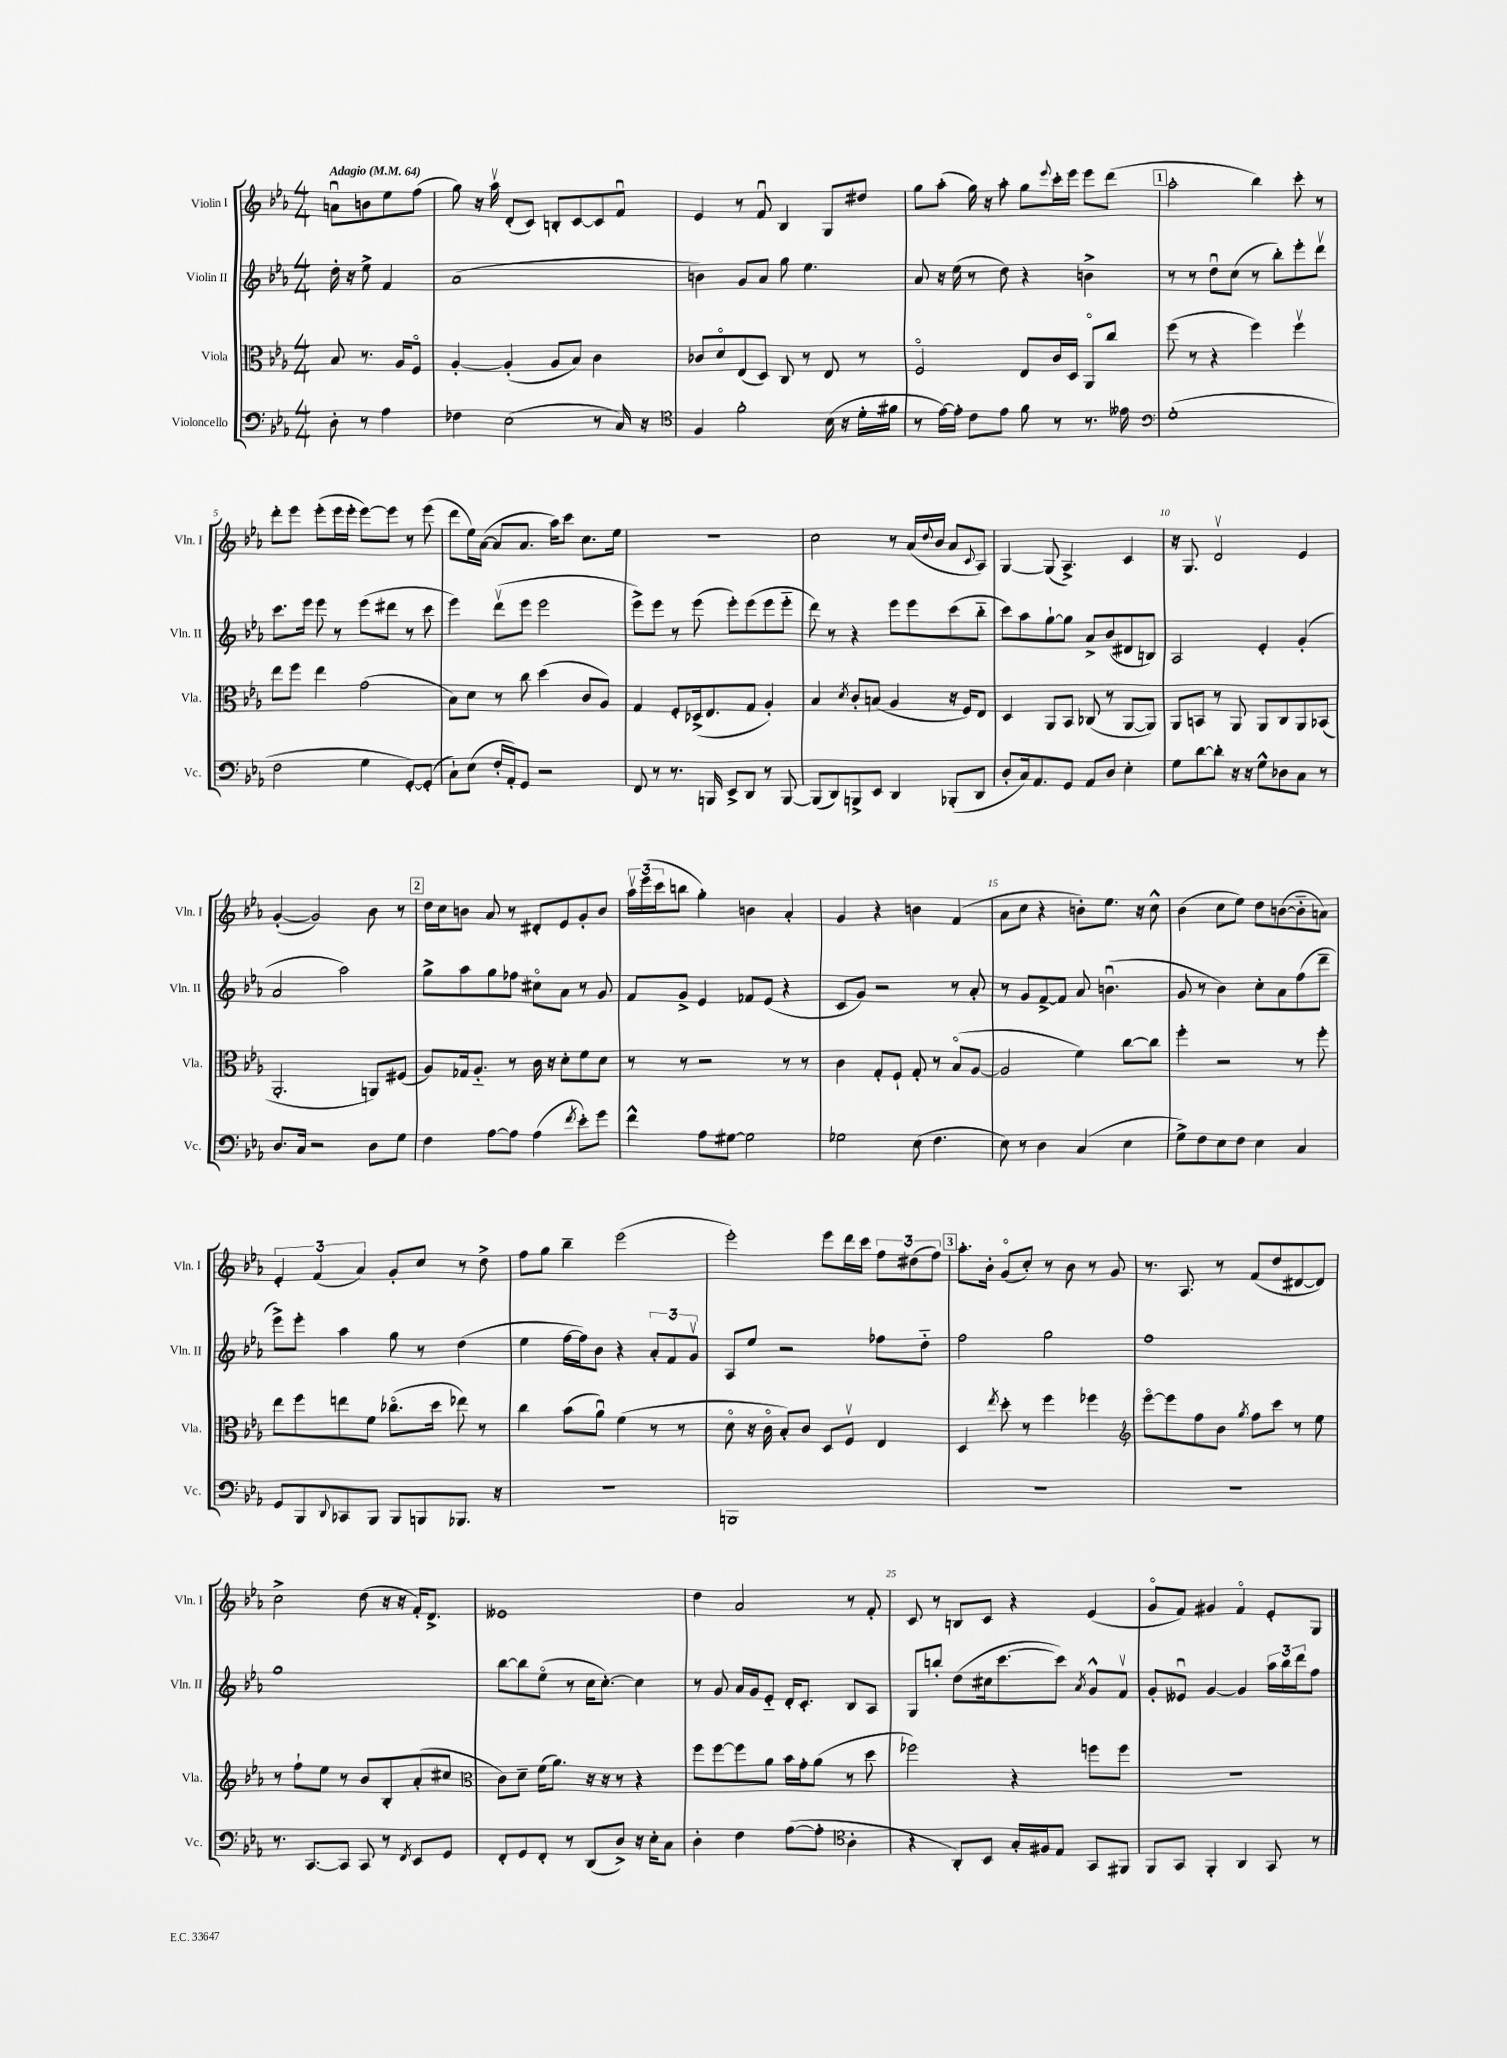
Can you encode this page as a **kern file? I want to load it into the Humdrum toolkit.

**kern	**kern	**kern	**kern
*staff4	*staff3	*staff2	*staff1
*clefF4	*clefC3	*clefG2	*clefG2
*k[b-e-a-]	*k[b-e-a-]	*k[b-e-a-]	*k[b-e-a-]
*M4/4	*M4/4	*M4/4	*M4/4
*MM64	*MM64	*MM64	*MM64
8D'\	8B-/	16dd'\	8au\L
.	.	16r	.
8r	8.r	8ee-^\	8b\
4A-\	.	4f/	8ee-\
.	16A-/LK	.	.
.	8Fo/J	.	(8ff\J
=	=	=	=
4F-\	[4A-'/	(1a-	8gg\)
.	.	.	16r
.	.	.	16aa-v\
(2E-\	(4A-'/]	.	(8d'/L
.	.	.	8c/J)
.	8A-/L	.	8B'/L
.	8B-/J)	.	[8c/
8r	4c\	.	8c/]
16C/)	.	.	8fu/J
16r	.	.	.
=	=	=	=
*clefC4	*	*	*
4F/	8c-/L	4b\)	4e-/
.	8do/	.	.
2f'\	(8E-/	8g/L	8r
.	8D/J)	8a-/J	8fu/
.	8C/	8gg\	4B-/
.	8r	4.ee-\	.
(16B-\	8E-/	.	8G/L
16r	.	.	.
16d'\LL	8r	.	8dd#/J
16f#\JJ	.	.	.
=	=	=	=
8r	2Fo/	8a-/	8gg\L
[16e-\LL)	.	16r	(8aa-'\J
16e-'\]JJ	.	(16ee-\	.
8c\L	.	8r	16gg\)
.	.	.	16r
8e-\J	.	8dd\)	8aa-'\
8f\	8E-/L	4r	8gg\L
.	.	.	8qqeee-/
8r	16c/L	.	16ccc'\L
.	16D/JJ	.	16eee-\JJ
8.r	8AA-o/L	4b^\	8eee-\L
.	8cc/J	.	(8ddd\J
16e--\	.	.	.
=	=	=	=
*clefF4	*	*	*
(1G'	(8ff\	8r	2aa-'\
.	8r	8r	.
.	4r	8ddu\L	.
.	.	(8cc\J	.
.	4ff\)	8r	4bb-\)
.	.	8bb-'\L)	.
.	4ffv\	8eee-'\	8ccc'\
.	.	8dddv\J	8r
=	=	=	=
2F\	8ee-\L	8.ccc\L	8ddd'\L
.	8ff\J	.	8eee-\J
.	.	16eee-\Jk	.
.	4ee-\	8eee-\	(8eee-'\L
.	.	8r	16eee-\L
.	.	.	16eee-'\JJ
4G\	(2g\	(8eee-\L	[8eee-\L)
.	.	8ddd#\J	8eee-\]J
[8GG'/L)	.	8r	8r
(8GG'/]J	.	8ccc\	(8eee-\
=	=	=	=
8C`\L)	8B-\L)	4eee-\)	8ddd\L
(8E-\J	8d\J	.	16ee-\L)
.	.	.	([16a-\JJ
16F'/LL	8r	(8dddv\L	8a-/]L
16AA-'/J)	.	.	.
8GG/J	8cc\	8eee-\J	8.a-/J
2r	(4dd\	2eee-\	.
.	.	.	16aa-\LK)
.	.	.	8ccc\J
.	8c/L	.	8.cc\L
.	8A-/J)	.	.
.	.	.	16ee-\Jk
=	=	=	=
8FF/	4G/	8eee-^\L)	1r
8r	.	8eee-\J	.
8.r	8F'/L	8r	.
.	(16D-^/k	(8eee-\	.
16BBB/	8.E-/	.	.
8EE-^/L	.	8eee-'\L)	.
8DD/J	8G/J	(8eee-\	.
8r	4A-'/)	8eee-\	.
[8BBB/	.	8eee-'~\J	.
=	=	=	=
(8BBB/]L	4B-/	8ddd\)	2cc\
8DD/)	.	8r	.
.	8qd/	.	.
8BBB^/	8c'/L	4r	.
8EE-/J	(8B/J	.	.
4DD/	4A-/	8eee-\L	8r
.	.	8eee-\	(16a-/LL
.	.	.	8qqdd/
.	.	.	16b-/JJ
(8BBB-'/L	16r	(8ccc\	8a-/L
.	16F/LK)	.	.
.	.	.	8qqc/
8DD/J	8E-/J	8bb-'~\J	8A-/J)
=	=	=	=
8D'/L	4D/	8ccc\L)	[4G/
16C/k)	.	8aa-\	.
8.AA-/	.	.	.
.	8AA-/L	[8gg`\	(8G/]
8GG/J	8BB-/J	8gg\]J	4.A-^/)
8AA-/L	(8C-/	8a-^/L	.
8D/J	8r	(8b-/	.
4E-'\	[8AA-/L	8d#/	4c/
.	8AA-/]J)	8B/J)	.
=	=	=	=
8G\L	8AA-/L	2A-/	16r
.	.	.	8.G/
[8d\	8BB/J	.	.
8d'\]J	8r	.	2dv/
16r	8AA-/	.	.
16r	.	.	.
8G^^\L	8AA-/L	4e-'/	.
8D-\	8C/	.	.
8C\J	8AA-/	(4g'/	4e-/
8r	(8BB-/J	.	.
=	=	=	=
8.D/L	2.AA-'/	2a-/	([4g'/
16C/Jk	.	.	.
2r	.	.	2g/])
.	.	2aa-\)	.
8D\L	8AA/L)	.	8b-\
8G\J	(8F#/J	.	8r
=	=	=	=
4F\	8A-/L)	8gg^\L	16dd\LL
.	.	.	16cc\J
.	16G-/k	8aa-\	8b\J
.	8.A-'~/J	.	.
[8A-\L	.	8gg\	8a-/
8A-\]J	8r	8ff-\J	8r
(4A-\	16c\	8cc#o\L	8d#'/L
.	16r	.	.
.	8d'\L	8a-\J	8e-/
8qf/	.	.	.
8e-'\L)	8f\	8r	8g'/
8g\J	8d\J	8g/	8b/J
=	=	=	=
4f^^\	8r	8f/L	24aa-v\LL
.	.	.	(24eee-\
.	.	.	24ccc\J
.	8r	8g^/J	8bb\J
8A-\L	2r	4e-/	4gg'\)
[8G#\J	.	.	.
2G#\]	.	8f-/L	4b\
.	.	(8e-/J	.
.	8r	4r	4a-'/
.	8r	.	.
=	=	=	=
2G-\	4c\	8c/L	4g/
.	.	8g/J)	.
.	8G'/L	2r	4r
.	8F`/J	.	.
(8E-\	8G'/	.	4b\
4.F\	8r	.	.
.	(8B-o/L	8r	(4f/
.	[8A-/J	8a-'/	.
=	=	=	=
8E-\)	2A-/]	8r	8a-\L
8r	.	8g/L	8cc\J
4D\	.	[8f^/	4r
.	.	8f/]J	.
(4C/	4f\)	8a-/	8b'\L)
.	.	(4.bu\	8.ee-\J
4E-\	[8cc\L	.	.
.	.	.	16r
.	8cc\]J	.	8cc^^\
=	=	=	=
8G^\L)	4ff'\	8g/	(4b-\
8F\	.	8r	.
8E-\	2r	4b-\)	8cc\L
8F\J	.	.	8ee-\J)
4E-\	.	8cc'\L	8dd\L
.	.	8a-\	([8b\
4C/	8r	(8ff\	8b'~\]
.	8ff'\	8ddd~\J	8a\J)
=	=	=	=
8GG/L	8ee-\L	8eee-^\L)	6e-'/
8BBB-/	8ff\	8eee-'\J	.
.	.	.	(6f/
8qqDD/	.	.	.
8CC-/	8ee\	4aa-\	.
.	.	.	6a-/)
8BBB-/J	8f\J	.	.
8BBB-/L	(8.cc-o\L	8gg\	8g'/L
8BBB/	.	8r	8cc/J
.	16dd\Jk	.	.
8.BBB-/J	8ee-\)	(4dd\	8r
.	8r	.	8dd^\
16r	.	.	.
=	=	=	=
1r	4cc\	4ee-\	8ff\L
.	.	.	8gg\J
.	(8b-\L	[16ff\LL	4bb-~\
.	.	16ff\]J)	.
.	8a-u\J)	8b-\J	.
.	(4f\	4r	(2eee-\
.	8r	12a-'/L	.
.	.	12f/	.
.	8r	.	.
.	.	12gv/J	.
=	=	=	=
1BBB	8do\	8A-/L	2eee-'\)
.	16r	8ee-/J	.
.	16co\	.	.
.	8B-'/L)	2r	.
.	8c/J	.	.
.	8D/L	.	8eee-\L
.	8Fv/J	.	16ddd\L
.	.	.	16ccc\JJ
.	4E-/	8ff-\L	12ff\L
.	.	.	(12dd#\
.	.	8dd'~\J	.
.	.	.	12ff\J)
=	=	=	=
1r	4D/	2ff\	8.aa-'\L
.	.	.	16b-'\Jk
.	8qee-/	.	.
.	8dd'\	.	(8go/L
.	8r	.	8cc'/J)
.	4ff\	2gg\	8r
.	.	.	8b-\
.	4ff-\	.	8r
.	.	.	8g/
=	=	=	=
*	*clefG2	*	*
1r	[8eee-o\L	1ff	8.r
.	8eee-\]	.	.
.	.	.	8.A-/
.	8ff\	.	.
.	8b-\J	.	8r
.	8qgg/	.	.
.	8ff\L	.	(8f/L
.	8ccc\J	.	8dd/
.	8r	.	[8d#/
.	8ee-\	.	8d#/]J)
=	=	=	=
8.r	8r	1gg	2cc^\
.	8ff`\L	.	.
[8.CC/L	.	.	.
.	8ee-\J	.	.
8CC/]J	8r	.	.
8CC/	8b-/L	.	(8dd\
8r	8B-'/	.	16r
.	.	.	16r
8qFF/	.	.	.
8EE-/L	(8a-'/	.	16f'/LK)
.	.	.	8.d^/J
8GG/J	8cc#/J	.	.
=	=	=	=
*	*clefC3	*	*
8FF'/L	8c\L)	[8bb-\L	1e--
8GG/	8d~\J	8bb-\]	.
8FF'/J	(16f\LK	(8ee-o\J	.
.	8.a-\J)	.	.
8r	.	8r	.
(8DD/L	16r	16cc\LK	.
.	16r	[8.cc'\J)	.
8D^/J)	8r	.	.
16r	4r	4cc\]	.
16E-'\LK	.	.	.
8C\J	.	.	.
=	=	=	=
4D'\	8ff\L	8r	4dd\
.	[8ff\	8g/	.
4F\	8ff\]	16a-/LL	2a-/
.	.	16g/J	.
.	8a-\J	8e-'~/J	.
([8A-\L	16b-\LL	16d'/LK	.
.	16g'\J	8.c'/J	.
8A-'\]J	(8a-\J	.	.
*clefC4	*	*	*
4A-'\	8r	8B-/L	8r
.	8dd\	8A-/J	8f'/
=	=	=	=
4r	2ff-\)	8G/L	8c/
.	.	8bb'/J	8r
8AA-'/L)	.	(8dd\L	8B/L
8BB-/J	.	16cc#\k	8c/J
.	.	[8.ccc\	.
16G'/LL	4r	.	4r
16F#/J	.	.	.
8E-/J	.	8ccc\]J)	.
.	.	8qa-/	.
8GG/L	8ff\L	8g^^/L	(4e-/
8FF#/J	8ff\J	8fv/J	.
=	=	=	=
8FF/L	1r	8g'/L	8go/L
8GG/J	.	8e--u/J	8f/J)
4FF'/	.	[4g/	4g#/
4AA-/	.	4g/]	4fo/
8GG/	.	24aa-\LL	8e-'/L
.	.	24bb-\	.
.	.	24ddd\J	.
8r	.	8ff\J	8G/J
==	==	==	==
*-	*-	*-	*-
